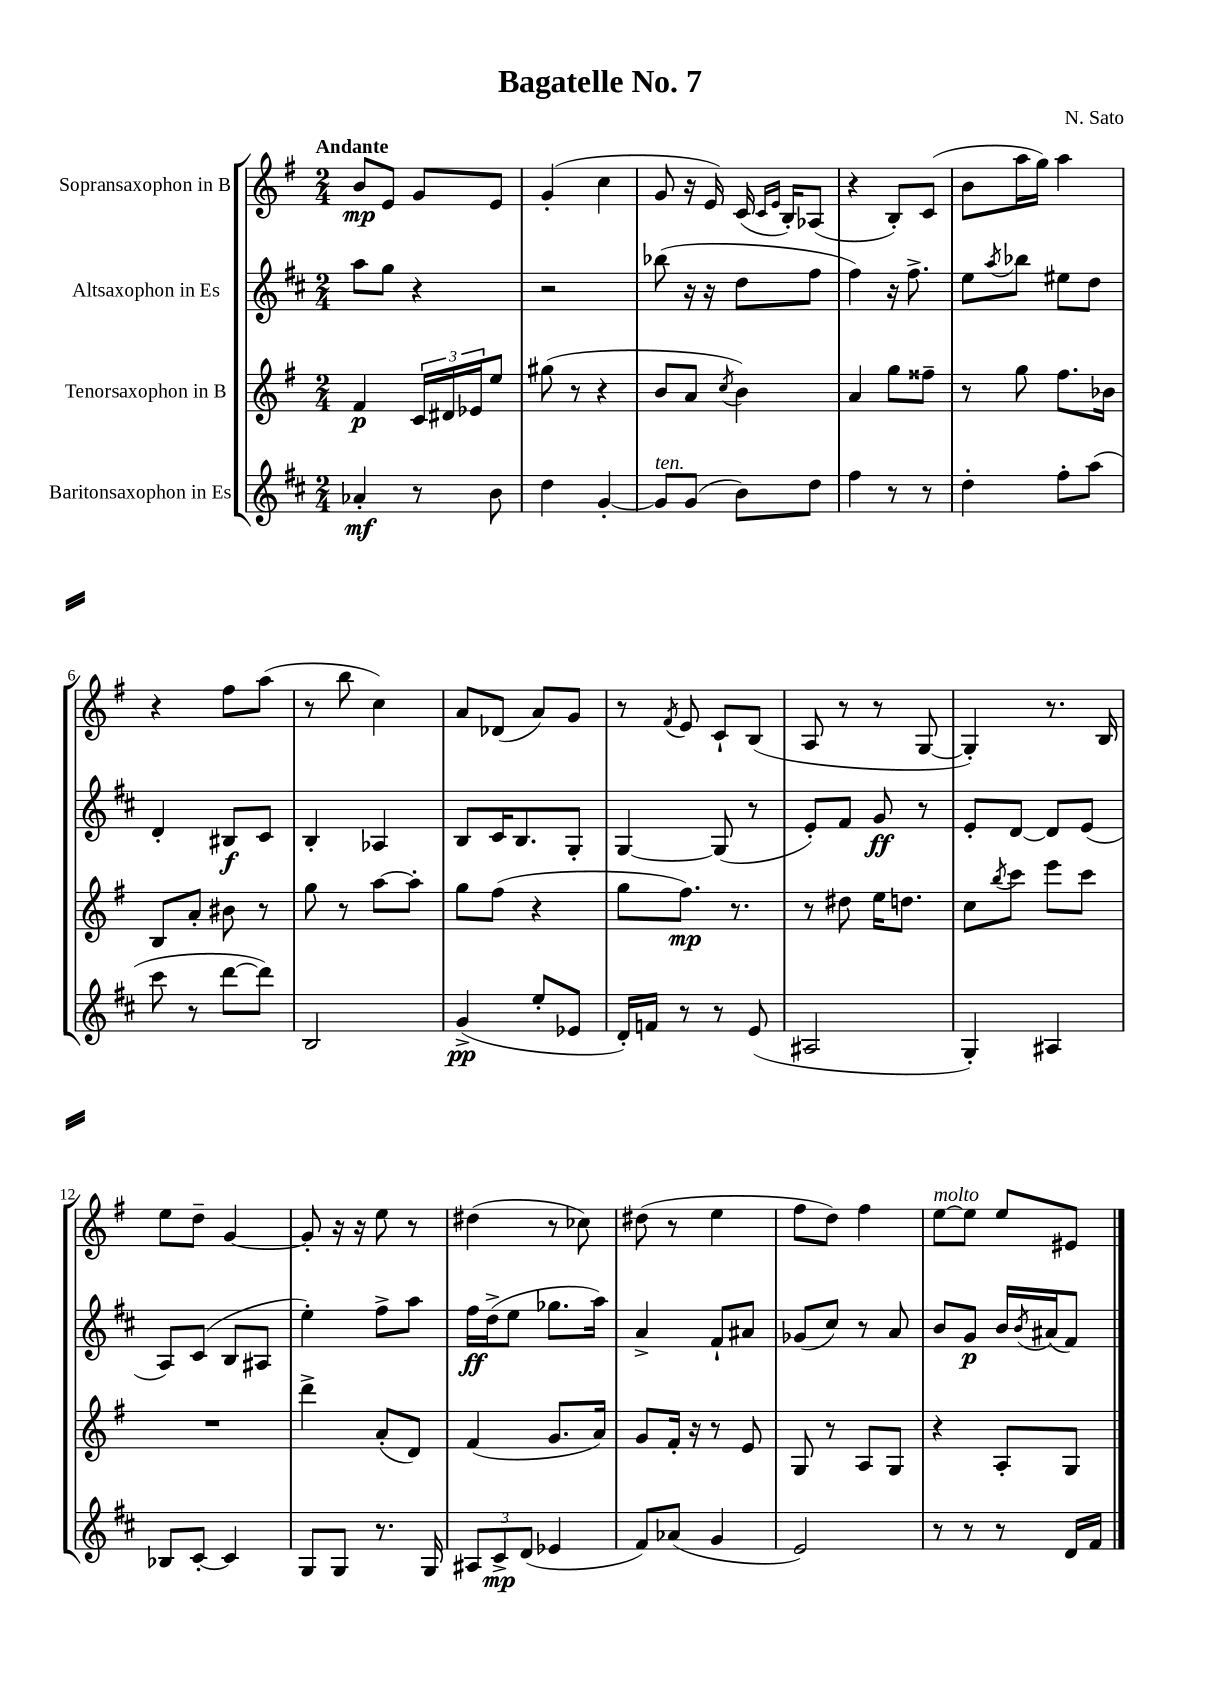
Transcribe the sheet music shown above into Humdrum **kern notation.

**kern	**kern	**kern	**kern
*staff4	*staff3	*staff2	*staff1
*clefG2	*clefG2	*clefG2	*clefG2
*k[f#c#]	*k[f#]	*k[f#c#]	*k[f#]
*M2/4	*M2/4	*M2/4	*M2/4
4a-'	4f#	8aa	8b
.	.	8gg	8e
8r	24c	4r	8g
.	24d#	.	.
.	24e-	.	.
8b	8ee	.	8e
=	=	=	=
4dd	(8gg#	2r	(4g'
.	8r	.	.
[4g'	4r	.	4cc
=	=	=	=
8g]	8b	(8bb-	8g
(8g	8a	16r	16r
.	.	16r	16e)
.	8qcc	.	.
8b)	4b)	8dd	(16c
.	.	.	16qqc
.	.	.	16qqe
.	.	.	16B')
8dd	.	8ff#	(8A-
=	=	=	=
4ff#	4a	4ff#)	4r
8r	8gg	16r	8B')
.	.	8.ff#^	.
8r	8ff##~	.	(8c
=	=	=	=
4dd'	8r	8ee	8b
.	.	8qaa	.
.	8gg	8bb-	16aa
.	.	.	16gg)
8ff#'	8.ff#	8ee#	4aa
(8aa	.	8dd	.
.	16b-	.	.
=	=	=	=
8ccc#	8B	4d'	4r
8r	8a'	.	.
[8ddd	8b#	8B#	8ff#
8ddd])	8r	8c#	(8aa
=	=	=	=
2B	8gg	4B'	8r
.	8r	.	8bb
.	[8aa	4A-	4cc)
.	8aa']	.	.
=	=	=	=
(4g^	8gg	8B	8a
.	(8ff#	16c#	(8d-
.	.	8.B	.
8ee'	4r	.	8a)
8e-	.	8G'	8g
=	=	=	=
16d')	8gg	[4G	8r
16f	.	.	.
.	.	.	8qf#
8r	8.ff#)	.	8e
8r	.	(8G]	8c`
.	8.r	.	.
(8e	.	8r	(8B
=	=	=	=
2A#	8r	8e')	8A
.	8dd#	8f#	8r
.	16ee	8g	8r
.	8.dd	.	.
.	.	8r	[8G
=	=	=	=
4G')	8cc	8e'	4G'])
.	8qbb	.	.
.	8ccc	[8d	.
4A#	8eee	8d]	8.r
.	8ccc	(8e	.
.	.	.	16B
=	=	=	=
8B-	2r	8A)	8ee
[8c#'	.	(8c#	8dd~
4c#]	.	8B	[4g
.	.	8A#	.
=	=	=	=
8G	4ddd^	4ee')	8g']
8G	.	.	16r
.	.	.	16r
8.r	(8a'	8ff#^	8ee
.	8d)	8aa	8r
16G	.	.	.
=	=	=	=
12A#	(4f#	16ff#	(4dd#
.	.	(16dd^	.
12c#^	.	.	.
.	.	8ee	.
(12d	.	.	.
4e-	8.g	8.gg-	8r
.	.	.	8cc-)
.	16a)	16aa)	.
=	=	=	=
8f#)	8g	4a^	(8dd#
(8a-	16f#'	.	8r
.	16r	.	.
4g	8r	8f#`	4ee
.	8e	8a#	.
=	=	=	=
2e)	8G	(8g-	8ff#
.	8r	8cc#)	8dd)
.	8A	8r	4ff#
.	8G	8a	.
=	=	=	=
8r	4r	8b	[8ee
8r	.	8g	8ee]
8r	8A'	16b	8ee
.	.	8qb	.
.	.	(16a#	.
16d	8G	8f#)	8e#
16f#	.	.	.
==	==	==	==
*-	*-	*-	*-
